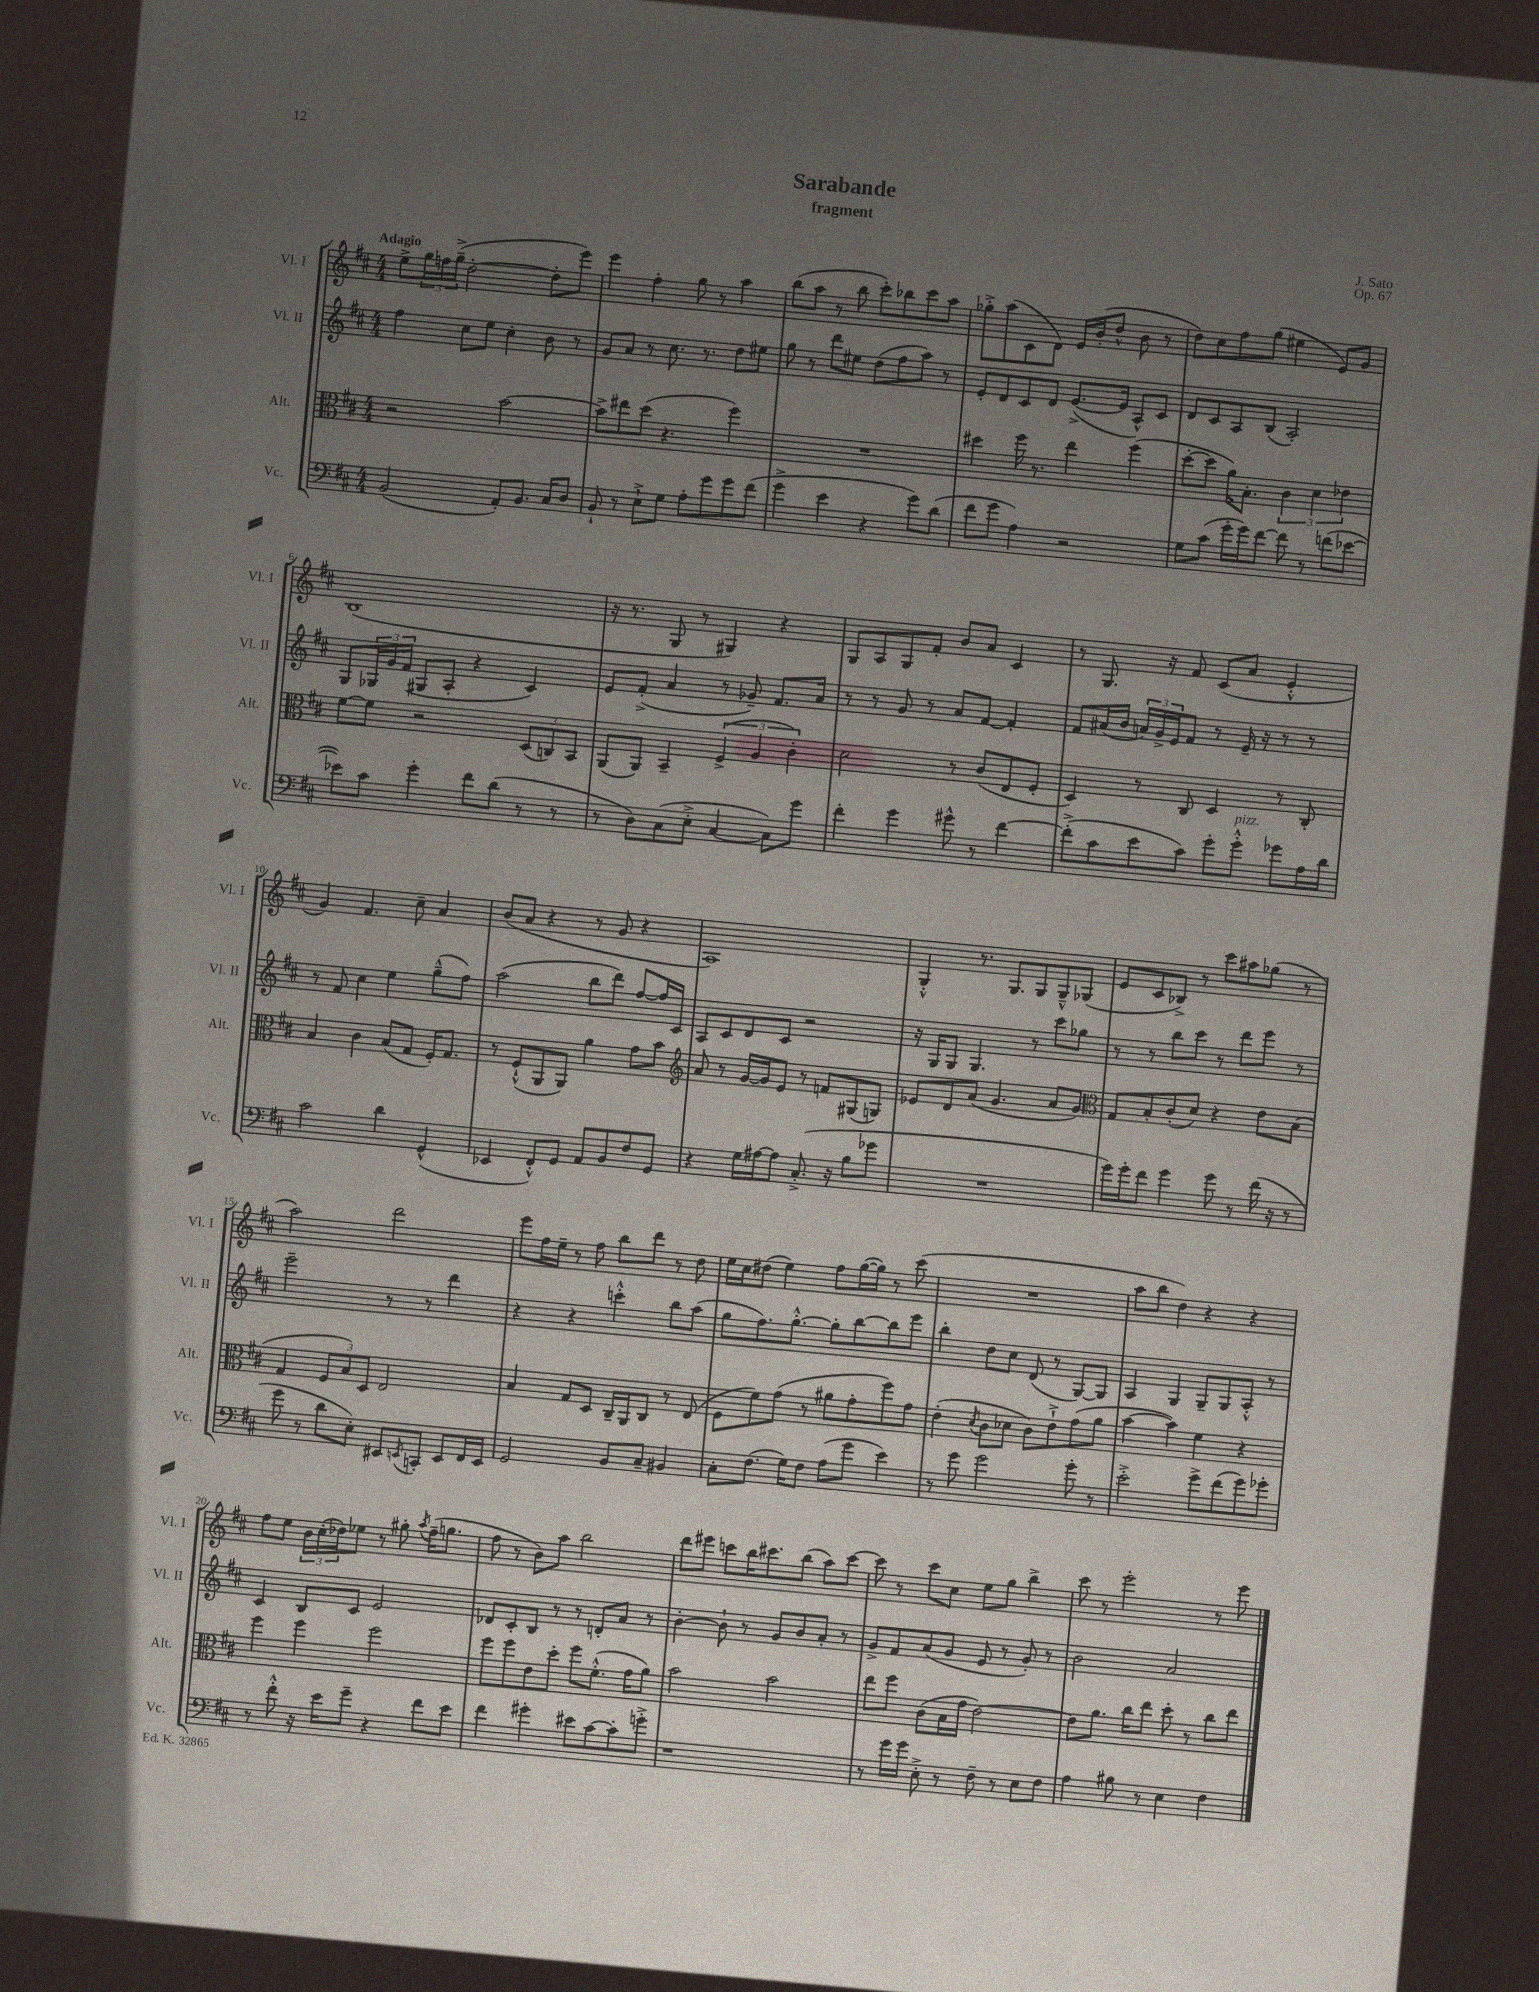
\header { title = "Sarabande" composer = "J. Sato" subtitle = "fragment" opus = "Op. 67" }
<<
\new StaffGroup <<
\new Staff = "s0" \with { instrumentName = "Vl. I" shortInstrumentName = "Vl. I" } {
    \clef treble \key d \major \numericTimeSignature \time 4/4 \tempo "Adagio"
    e''8-> \tuplet 3/2 { g''16 f''16 g''16--->( } d''2~-. d''8-. e'''8) |
    e'''4 fis''4-. g''8 r8 a''4 |
    b''8( a''8 r8 b''8 cis'''8-.) bes''8 cis'''8 a''8 |
    ges''8-.-> a''8( cis'8 d'8) e'16 b'16-.( d''8-^ b'8 r8 |
    d''8) cis''8 fis''8 g''8( eis''4 e'8) g'8 |
    b1( |
    r16 r8. g8 r8 gis4) r4 |
    g8 a8 g8 fis'8-. b'8 a'8 cis'4 |
    r8 g8. r16 fis'8 cis'8( a'8 e'4-.-^ |
    g'4) fis'4. cis''8-- a'4 |
    b'8( a'8 r4 r8 g'8 r4 |
    a1) |
    g4-.-^ r8. g8. g8 g8---^ ges8( |
    e'8 cis'8 bes8->) r8 cis'''8 ais''8 ges''8( r8 |
    a''2) d'''2 |
    e'''8 fis''16 e''16-- r8 fis''8 b''8 d'''8 r8 d''8 |
    e''16 cis''16 dis''8( e''4) fis''8 g''16~( g''16) r8 cis'''8( |
    R1 |
    a''8 b''8 d''4) r4 r4 |
    fis''8 e''8 \tuplet 3/2 { b'16 cis''16-.( des''16) } ees''8 r8 gis''8-. \acciaccatura { a''8 } fis''16--( g''8. |
    fis''8 r8 b'8) a''8 b''2 |
    d'''8 eis'''8 c'''8 b''16 cis'''8. b''8( a''8) cis'''8~ |
    cis'''8 r8 cis'''8 cis''8 e''8 g''8 b''4-> |
    cis'''8 r8 e'''2-. r8 e'''8 \bar "|." |
}
\new Staff = "s1" \with { instrumentName = "Vl. II" shortInstrumentName = "Vl. II" } {
    \clef treble \key d \major \numericTimeSignature \time 4/4
    fis''4 cis''8 e''8 cis''4-. b'8 r8 |
    g'8 a'8 r8 cis''8. r8. d''8 eis''8 |
    g''8 r8 d'''8 eis''8 d''8( fis''8 a''8) r8 |
    e'8-. d'8 cis'8 d'8 e'8.~->( e'16 a8-^) cis'8 |
    d'8 cis'8 a8 b8( a2-.) |
    g8 \tuplet 3/2 { ges16 g'16 fis'16( } gis8 a8-. r4 cis'4) |
    e'8 fis'8-.->( a'4 r8 ges'8--) fis'8. a'16 |
    r8 r8 g'8 r8 a'8 fis'8~ fis'4-. |
    fis'8 ais'16( b'16 \tuplet 3/2 { a'16) g'16-> e'16 } fis'8 r8 e'16-- r16 r8 r8 |
    r8 fis'8 cis''4 e''4 g''8---^( fis''8) |
    a''2( b''8 d'''8) fis''8~ fis''16 cis'16 |
    a8 cis'8 d'8 cis'8 r2 |
    r16 g16 g8 g4. r8 cis'''8 ges''8 |
    r8 r8 b''8 cis'''8 r8 d'''8 e'''8 r8 |
    e'''2-- r8 r8 d'''4 |
    r4 r4 c'''4-.-^ b''8 a''8( |
    g''8 fis''8.) g''8.~-.-^ g''8-. b''8~ b''8 e'''8 |
    b''4-. d''8 cis''8 d'8( r8 g8~) g8 |
    a4 g4 g8-- g8 a8-.-^ r8 |
    cis'4 b8 cis'8 e'2 |
    des'8 cis'8-. b8 r8 r8 d'8-. a'8 r8 |
    b'4~-. b'8-! r8 g'8 b'8 a'8-. r8 |
    g'8-> fis'8 a'8( g'8 e'8 r8 g'8-.) r8 |
    b'2 a'2 \bar "|." |
}
\new Staff = "s2" \with { instrumentName = "Alt." shortInstrumentName = "Alt." } {
    \clef alto \key d \major \numericTimeSignature \time 4/4
    r2 b'2~ |
    b'8-> eis''8 d''8( r4. fis''4) |
    R1 |
    dis''4 fis''16 r8. e''4 fis''4( |
    d''8~-. d''8 a'16) b8.-. \tuplet 3/2 { cis'4 d'4 ees'4 } |
    fis'8~ fis'8 r2 \tuplet 3/2 { d8( c8) b,8 } |
    a,8( a,8) b,4-- \tuplet 3/2 { fis4->( a4 cis'4-.) } |
    d'2 r8 cis'8( e8 fis8-. |
    d4) r8 cis8 d4 r8 cis8-. |
    b4 cis'4 b8( g8 fis16-.) g8. |
    r8 fis8-!-^( a,8 a,8) a'4 g'8 b'8 |
    \clef treble a'8 r8 g'16~ g'16 e'8 r8 f'8 gis8( g8) |
    ees'8 d'8 a'8( g'4. a'8 g'8) |
    \clef alto g8 b8-. cis'8-.( d'8) r4 e'8 b8( |
    g4 \tuplet 3/2 { fis8 b8) d8 } e2 |
    b4 g8 d8 cis16-- a,16 cis8 r8 e8( |
    fis8 fis'8) g'8( r8 ais'8 g'8-. fis''8) g'8 |
    e'4-.( \acciaccatura { d'8 } cis'8 des'8 cis'8) e'8-!-> g'8( a'8 |
    b'4~ b'4) fis'4 r4 |
    fis''4 fis''4 fis''2 |
    fis''8 fis''8 e'8 d''8-. fis''8 fis'8.-.-^( g'16 a'8) |
    b'2 b'2 |
    e''8 fis''8 cis'8( b16 g'16 e'2~) |
    e'8 a'8. cis''16 e''8 d''8-. r8 cis''8 e''8 \bar "|." |
}
\new Staff = "s3" \with { instrumentName = "Vc." shortInstrumentName = "Vc." } {
    \clef bass \key d \major \numericTimeSignature \time 4/4
    b,2( a,8-.) b,8. cis16 d8 |
    b,8-! r8 e8-!-> g8 a8-. g'8 g'8 fis'8( |
    g'4-> e'4 r4 g'8) d'8( |
    fis'8 g'8 a4) r2 |
    g8 cis'8( g'16-. g'16) fis'8~ fis'8 r8 f'8( ees'8~ |
    ees'8) cis'8 g'4-. fis'8 d'8( r8 r8 |
    r8 d8) cis8( e8-.-> cis4~ cis8) g'8 |
    fis'4-. g'4 gis'8-^ r8 fis'4~ |
    fis'8-.->( cis'8 e'8 cis'8) g'8-. g'8-.-^^\markup { \italic "pizz." } ges'8 a16 d'16 |
    cis'2 d'4 g,4-^( |
    ees,4 fis,8-.-^) g,8 a,8 b,8 fis8 g,8 |
    r4 g16 ais16~ ais8 cis8.-.->( r16 b8 ges'8 |
    R1 |
    g'16) g'16-. fis'8 g'4 g'8 r8 fis'16( r16 r8 |
    g'8 r8 d'8 e8-.) eis,8 \acciaccatura { e,8 } c,8-. e,8 fis,16 e,16 |
    g,2 b,8 cis8-- bis,4 |
    cis8-. fis8.( g16) fis8 a8( g'8 e'4) |
    r8 g'8 g'2 g'8-. r8 |
    e'2-.-> g'8-> fis'8( g'8) ges'8-. |
    r8 fis'8-.-^ r16 e'16 g'8-- r4 fis'8 e'8 |
    fis'4 gis'4-. eis'8 cis'8~ cis'8-. g'8-.-> |
    r1 |
    r8 g'16 g'16 e8-.-> r8 fis8-- r8 e8 fis8 |
    a4 bis8 r8 e4 fis4 \bar "|." |
}
>>
>>
